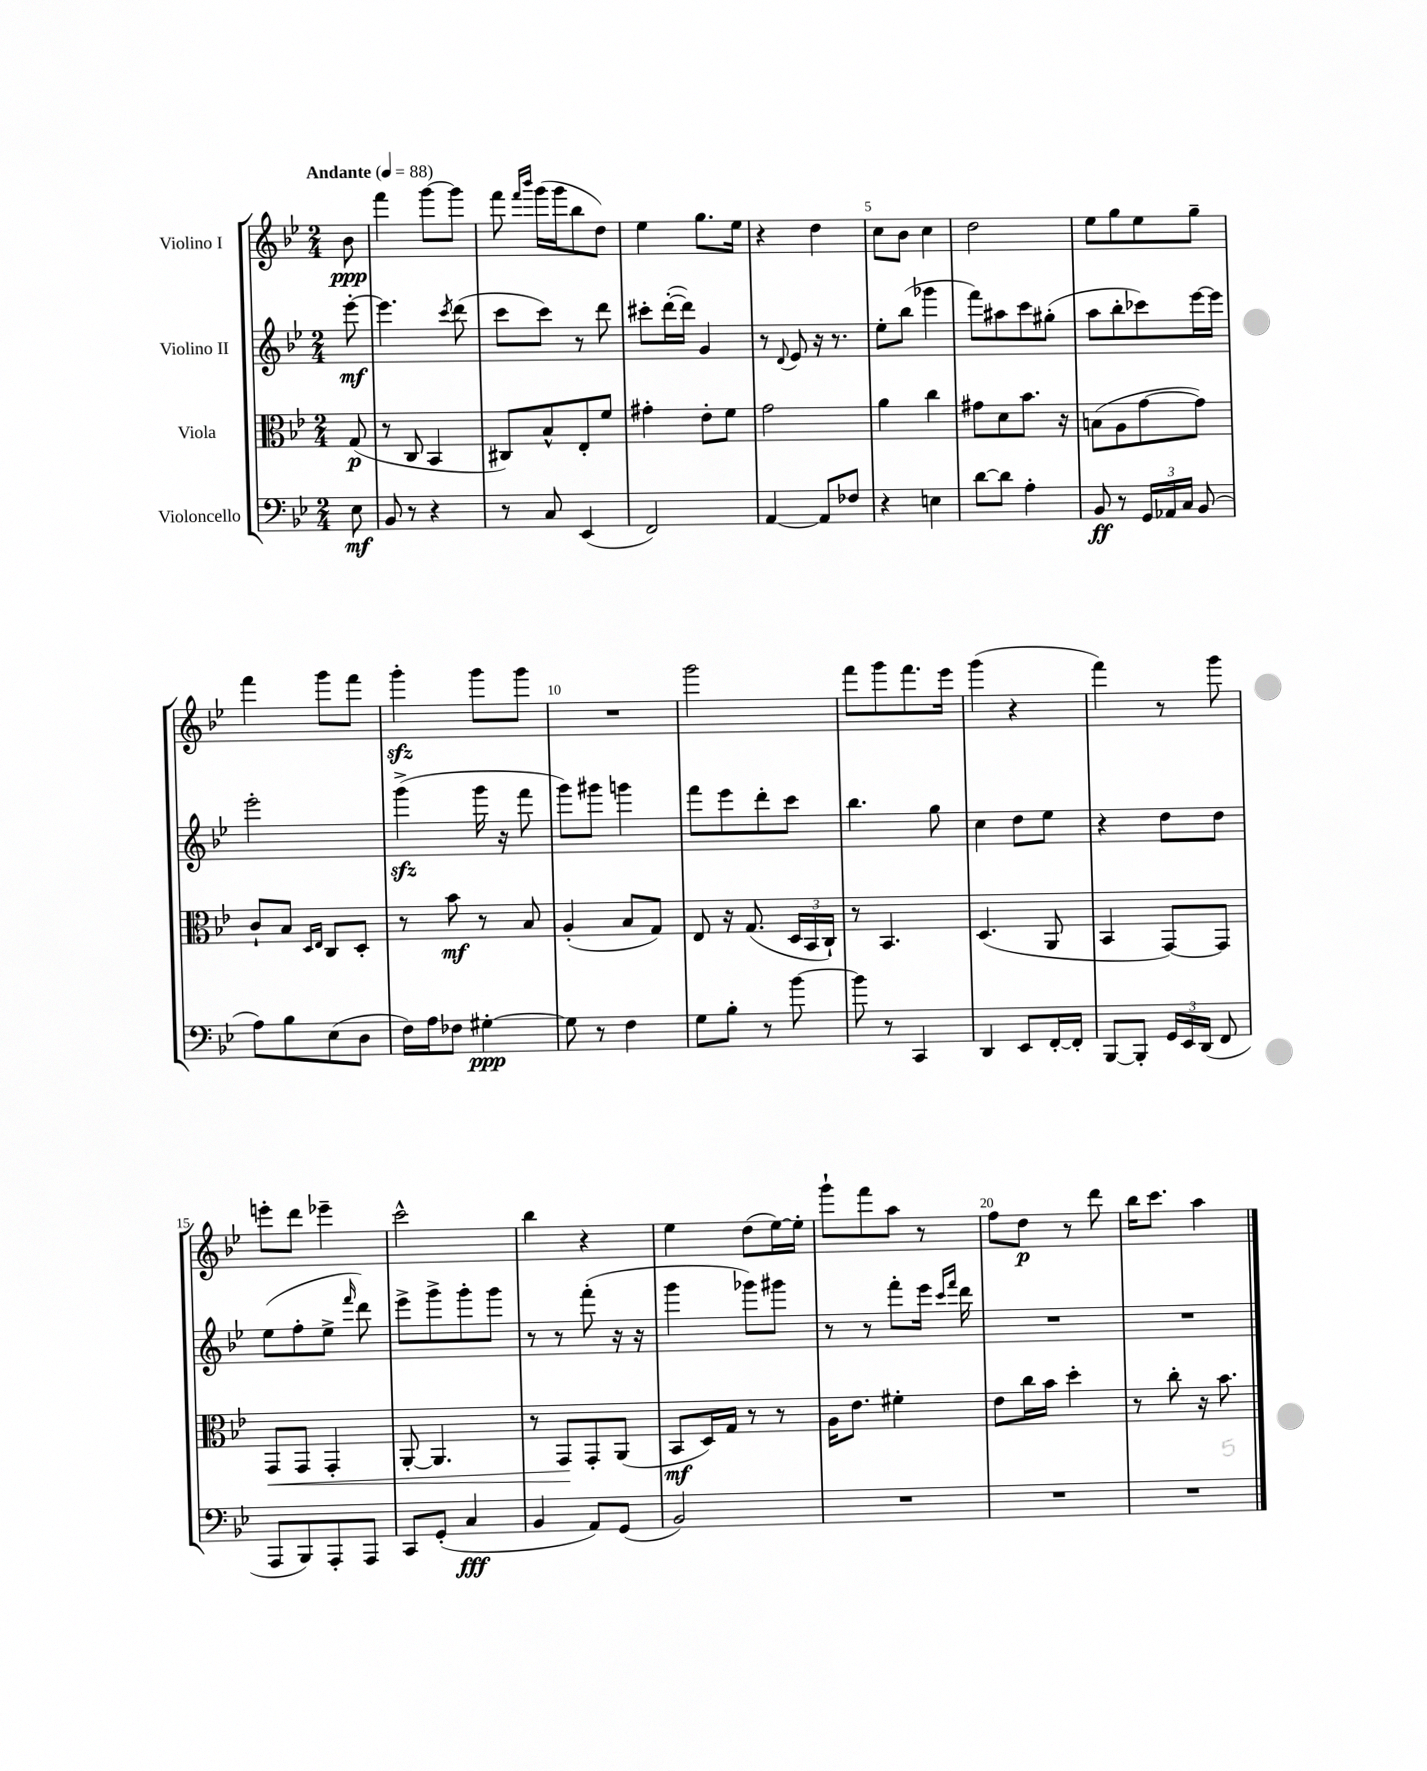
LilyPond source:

<<
\new StaffGroup <<
\new Staff = "s0" \with { instrumentName = "Violino I" } {
    \clef treble \key bes \major \numericTimeSignature \time 2/4 \partial 8 \tempo "Andante" 4 = 88
    \autoBeamOff bes'8\ppp |
    f'''4 g'''8[~ g'''8] |
    f'''8 \grace { f'''16[ bes'''16] } g'''16[( g'''16 bes''8 d''8]) |
    ees''4 g''8.[ ees''16] |
    r4 d''4 |
    c''8[ bes'8] c''4 |
    d''2 |
    ees''8[ g''8 ees''8 g''8]-- |
    f'''4 g'''8[ f'''8] |
    g'''4-.\sfz g'''8[ g'''8] |
    R2 |
    g'''2 |
    f'''8[ g'''8 f'''8. ees'''16] |
    g'''4( r4 |
    f'''4) r8 g'''8 |
    e'''8[-. d'''8] ees'''4-- |
    c'''2-^ |
    bes''4 r4 |
    ees''4 d''8[( ees''16~) ees''16]-. |
    g'''8[-! f'''8 a''8] r8 |
    f''8[ d''8]\p r8 d'''8 |
    bes''16[ c'''8.] a''4 \bar "|." |
}
\new Staff = "s1" \with { instrumentName = "Violino II" } {
    \clef treble \key bes \major \numericTimeSignature \time 2/4 \partial 8
    \autoBeamOff ees'''8~-.\mf |
    ees'''4. \acciaccatura { c'''8 } d'''8( |
    c'''8[ c'''8]) r8 d'''8 |
    cis'''8[-. d'''16~-.( d'''16]) g'4 |
    r8 \appoggiatura { d'8 } ees'8 r16 r8. |
    ees''8[-. bes''8]( ges'''4 |
    f'''8[) ais''8 c'''8 gis''8]-.( |
    a''8[ bes''8-. ces'''8) ees'''16~ ees'''16] |
    ees'''2-. |
    g'''4->\sfz( g'''16 r16 f'''8 |
    g'''8[) gis'''8] g'''4 |
    f'''8[ ees'''8 d'''8-. c'''8] |
    bes''4. g''8 |
    c''4 d''8[ ees''8] |
    r4 d''8[ d''8] |
    ees''8[( f''8-. ees''8]-> \grace { f'''16 } d'''8) |
    ees'''8[-> g'''8-> g'''8-. g'''8] |
    r8 r8 f'''8-.( r16 r16 |
    g'''4 ges'''8[) gis'''8] |
    r8 r8 f'''8[-. ees'''16] \grace { c'''16[ f'''16] } d'''16 |
    R2 |
    R2 \bar "|." |
}
\new Staff = "s2" \with { instrumentName = "Viola" } {
    \clef alto \key bes \major \numericTimeSignature \time 2/4 \partial 8
    \autoBeamOff g8\p( |
    r8 c8 bes,4 |
    cis8[) bes8-^ ees8-. f'8] |
    gis'4-. ees'8[-. f'8] |
    g'2 |
    a'4 c''4 |
    gis'8[ d'8 bes'8.] r16 |
    b8[( a8 g'8~ g'8]) |
    c'8[-! bes8] \grace { d16[ ees16] } c8[ d8]-. |
    r8 bes'8\mf r8 bes8 |
    a4-.( bes8[ g8]) |
    ees8 r16 g8.( \tuplet 3/2 { d16[ bes,16 c16]-!) } |
    r8 bes,4. |
    d4.( a,8 |
    bes,4 g,8[~) g,8] |
    g,8[\< g,8] g,4-. |
    a,8~-. a,4. |
    r8 g,8[\! g,8-. a,8]( |
    bes,8[\mf d16) g16] r8 r8 |
    a16[ ees'8.] fis'4-. |
    ees'8[ c''16 bes'16] d''4-. |
    r8 c''8-. r16 bes'8. \bar "|." |
}
\new Staff = "s3" \with { instrumentName = "Violoncello" } {
    \clef bass \key bes \major \numericTimeSignature \time 2/4 \partial 8
    \autoBeamOff ees8\mf |
    bes,8 r8 r4 |
    r8 c8 ees,4( |
    f,2) |
    a,4~ a,8[ fes8] |
    r4 e4 |
    d'8[~ d'8] a4-. |
    bes,8\ff r8 \tuplet 3/2 { g,16[ aes,16 c16] } bes,8( |
    a8[) bes8 ees8( d8] |
    f16[) a16 fes8] gis4~-.\ppp |
    gis8 r8 f4 |
    g8[ bes8]-. r8 bes'8~ |
    bes'8 r8 c,4 |
    d,4 ees,8[ f,16~-. f,16]-. |
    bes,,8[~ bes,,8]-. \tuplet 3/2 { g,16[ ees,16 d,16]( } f,8 |
    a,,8[ bes,,8) a,,8-. a,,8] |
    c,8[ g,8]-.( c4\fff |
    bes,4 a,8[) g,8]( |
    bes,2) |
    R2 |
    R2 |
    R2 \bar "|." |
}
>>
>>
\layout { \context { \Score \override BarNumber.break-visibility = ##(#f #t #t) barNumberVisibility = #(every-nth-bar-number-visible 5) } }
